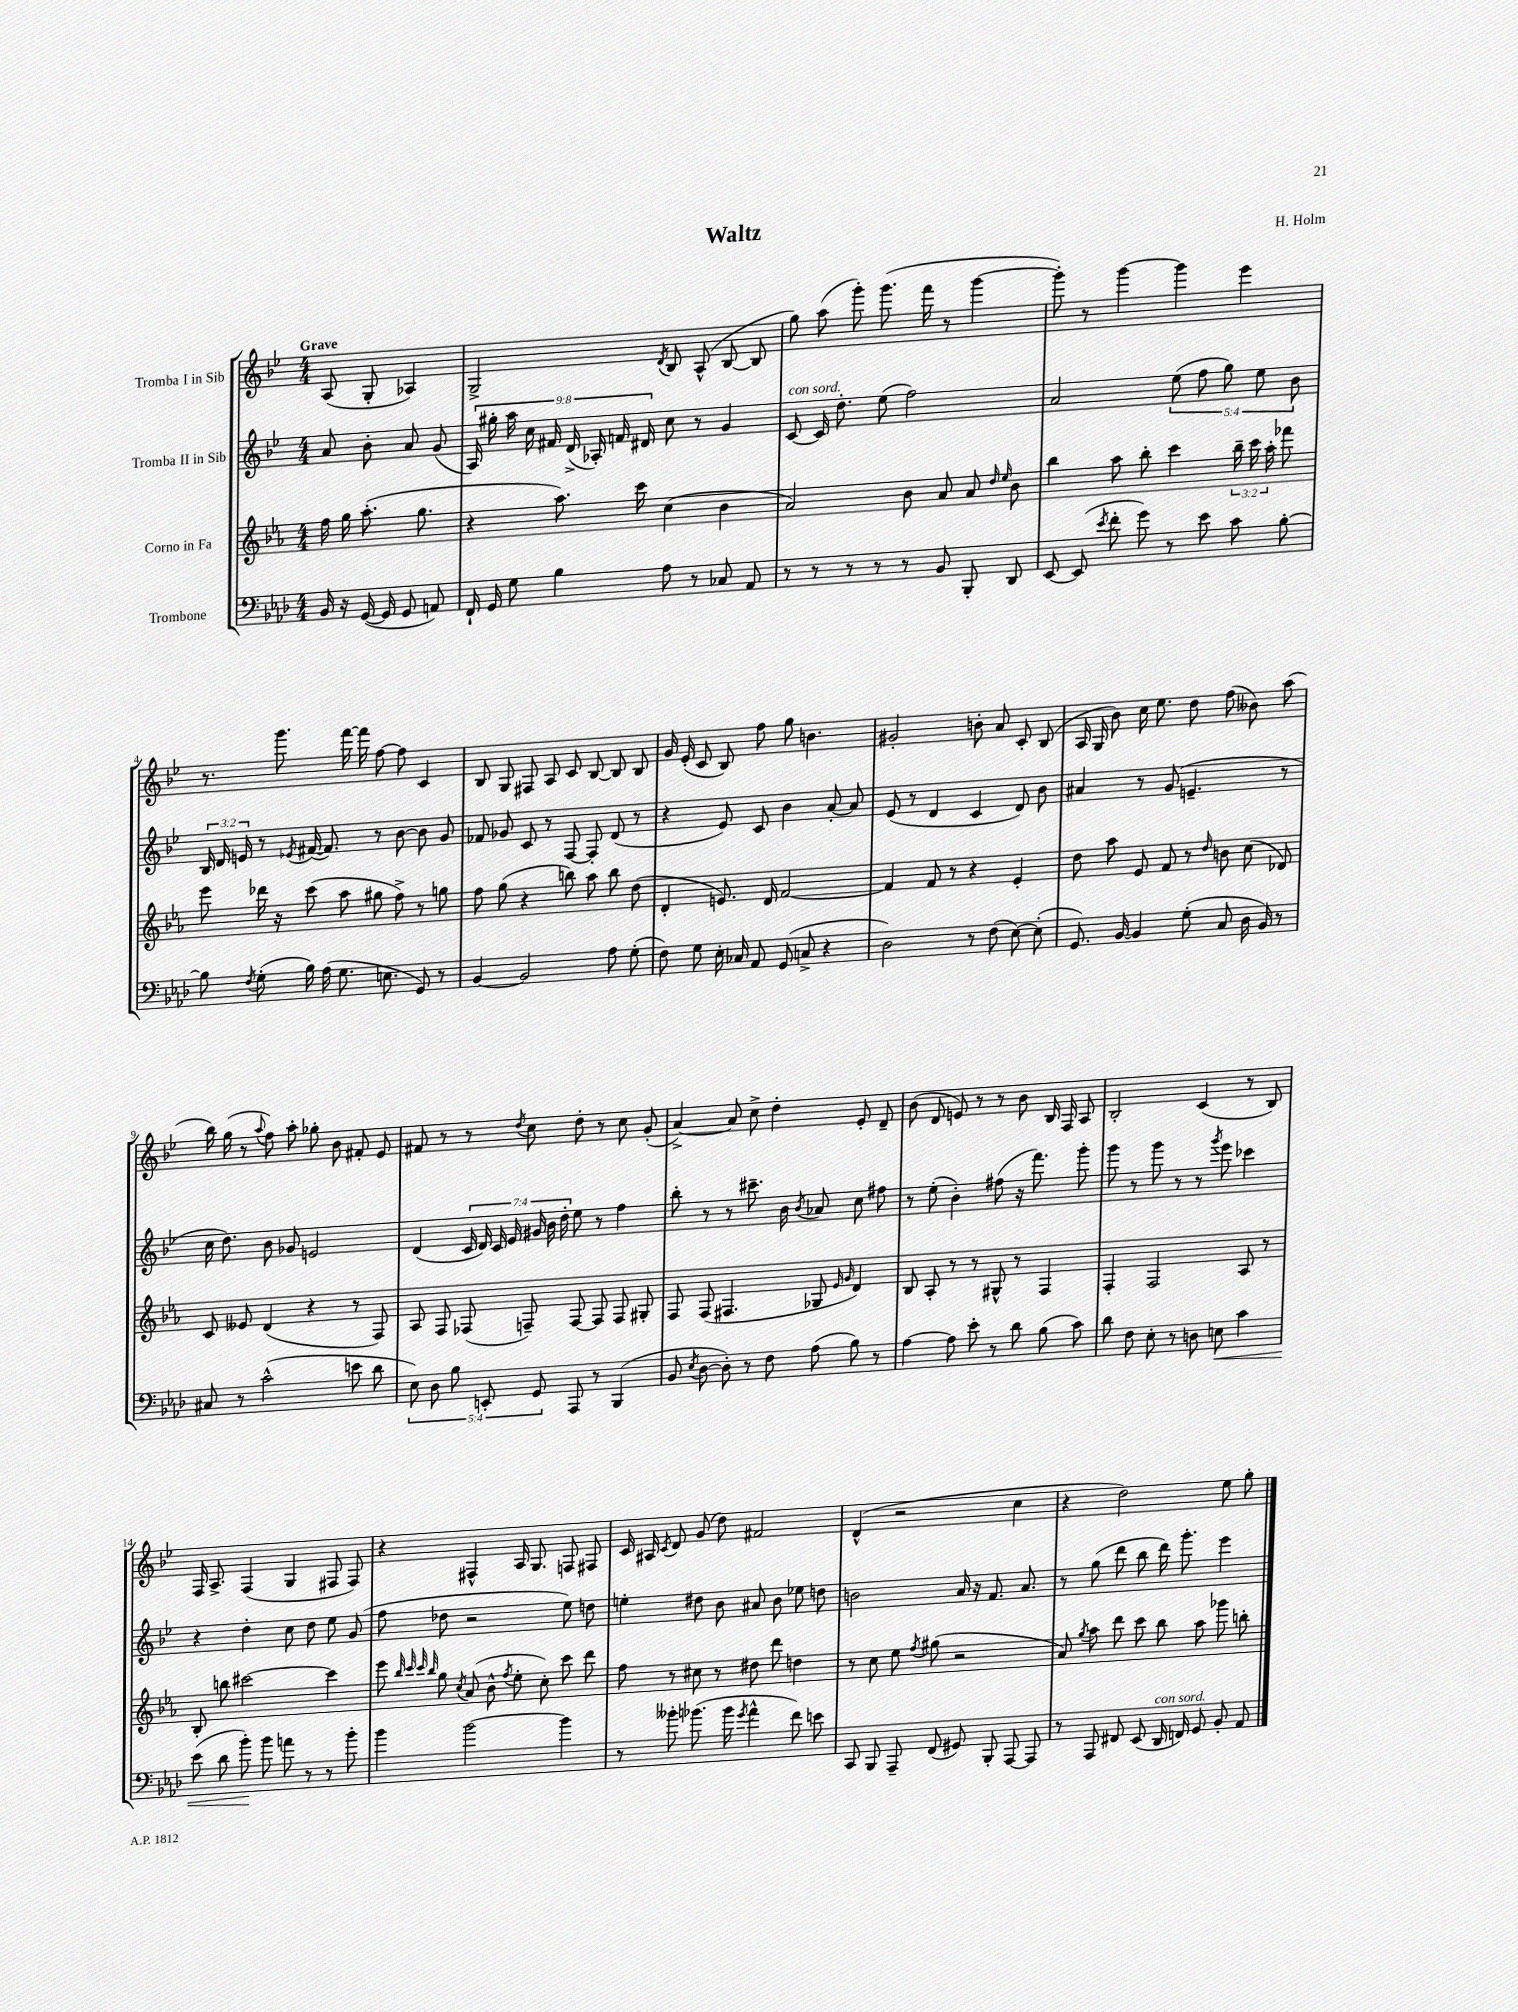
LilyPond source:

\header { title = "Waltz" composer = "H. Holm" }
<<
\new StaffGroup <<
\new Staff = "s0" \with { instrumentName = "Tromba I in Sib" } {
    \clef treble \key bes \major \numericTimeSignature \time 4/4 \partial 2 \tempo "Grave"
    \autoBeamOff a8( g8-. aes4) |
    g2-> \acciaccatura { d'8 } bes8 a8-^( bes8~ bes8 |
    g''8) a''8( g'''8-.) g'''8.( f'''16 r8 g'''4~ |
    g'''8-.) r8 g'''4~ g'''4 ees'''4 |
    r8. g'''8. f'''16~ f'''16 f''8~ f''8 c'4 |
    bes8 g8 fis8 a8 c'8 bes8~ bes8 bes8 |
    g'16 ees'16-.( c'8 bes8) f''8 g''8 b'4. |
    gis'2-. b'8-. a'8 c'8-. bes8( |
    a16 g16 bes'8) c''16 ees''8. d''8 f''8( beses'8) a''8( |
    bes''16) g''16( r8 \appoggiatura { a''8 } f''8) a''8-. ges''8-. bes'8 fis'8-. ees'8 |
    fis'8 r8 r8 \acciaccatura { d''8 } c''8 d''8-. r8 c''8 g'8-.( |
    a'4~->) a'8 c''8-> d''4-. ees'8-. d'8-- |
    bes'8( d'8 e'8) r8 r8 bes'8 bes16 f16 a8 |
    bes2-. c'4( r8 bes8) |
    f16 a8.-> f4( g4 fis8 fis8) |
    r4 fis4-^ a16 g8. f8 fis8 |
    c'16 ais16 \acciaccatura { c'8 } d'8 g'8( d''8) fis'2 |
    d'4-^( r2 c''4 |
    r4 d''2) ees''8 g''8-. \bar "|." |
}
\new Staff = "s1" \with { instrumentName = "Tromba II in Sib" } {
    \clef treble \key bes \major \numericTimeSignature \time 4/4 \override Staff.TupletNumber.text = #tuplet-number::calc-fraction-text \partial 2
    \autoBeamOff a'8 bes'8-. a'8 g'8( |
    \tuplet 9/8 { a16) gis''16-. a''16 c''16 fis'16 d'16->( aes16-.) f'16 dis'16 } c''8 r8 g'4 |
    c'8~^\markup { \italic "con sord." } c'16 d''8.-. ees''8( f''2) |
    a'2 \tuplet 5/4 { ees''8( f''8 g''8) ees''8 bes'8 } |
    \tuplet 3/2 { bes16 d'16 e'16 } r8 \acciaccatura { ees'8 } fis'16~( fis'8.) r8 bes'8~ bes'8 g'8 |
    fes'8 ges'8 c'8 r8 f8~ f8-. d'8( r8 |
    r4 ees'8) c'8 bes'4 a'8~-. a'8 |
    ees'8( r8 d'4 c'4 d'8) bes'8 |
    ais'4 r8 g'8( e'4.-- r8 |
    c''16 d''8.) bes'8 ges'8 e'2 |
    d'4( \tuplet 7/4 { c'16 d'16) c'16 ees'16 gis'16 bes'16 d''16-. } ees''8 r8 f''4 |
    bes''8-. r8 r8 cis'''8.-- bes'16 \acciaccatura { bes'8 } aes'8 c''8 fis''8 |
    r8 ees''8-.( bes'4-.) fis''8( r16 f'''8.) g'''8-. |
    g'''8 r8 g'''8 r8 r8 \acciaccatura { g'''8 } ees'''8 ces'''4 |
    r4 d''4-. c''8 d''8 ees''8 g'8( |
    f''8 des''8 r2 ees''8) d''8 |
    e''4-. dis''8 bes'8 ais'8 bes'8 ees''8 d''8 |
    b'2 a'16 r16 f'8. a'8. |
    r8 g''8( d'''8 bes''8 d'''16) g'''8.-. ees'''4 \bar "|." |
}
\new Staff = "s2" \with { instrumentName = "Corno in Fa" } {
    \clef treble \key ees \major \numericTimeSignature \time 4/4 \override Staff.TupletNumber.text = #tuplet-number::calc-fraction-text \partial 2
    \autoBeamOff f''16 g''16 aes''8.-.( g''8. |
    r4 aes''8.) c'''16 c''4( bes'4 |
    aes'2) bes'8 aes'8 aes'8 \grace { d''16 ees''16 } bes'8 |
    bes''4 aes''8 bes''8-. c'''4 \tuplet 3/2 { bes''16-- c'''16 aes''16-. } fes'''8 |
    ees'''8 des'''16 r16 c'''8( aes''8 gis''8 f''8->) r8 g''8 |
    f''8 g''8( r4 b''8) aes''8 b''8 d''8( |
    d'4-. e'8.) d'16 f'2~ |
    f'4 f'8 r8 r4 ees'4-. |
    d''8 aes''8 ees'8 f'8 r8 \grace { d''16 } b'8 c''8( des'8) |
    c'8 eeses'8 d'4( r4 r8 f8) |
    aes8 f8 fes8( f8--) f8~ f8 f8 gis8-. |
    f8 f8( fis4. ges8 \grace { ees'16 g'16 } d'4) |
    bes8 aes8-. r8 r8 gis8-^ r8 f4 |
    f4-. f2 aes8 r8 |
    bes8-. b''8 cis'''2~ cis'''4 |
    ees'''8 \grace { bes''32 c'''32 c'''32 bes''32 } g''8 \acciaccatura { c''8 } aes'8( bes'8-^ \acciaccatura { f''8 } ees''8-. c''8-.) c'''8 d'''8 |
    f''8 r8 cis''8 r8 dis''8 d'''8 d''4 |
    r8 c''8 ees''8 \acciaccatura { f''8 } gis''8( r2 |
    aes'8) \acciaccatura { g''8 } aes''8 d'''8 c'''8 bes''8 aes''8 ges'''8 b''8-. \bar "|." |
}
\new Staff = "s3" \with { instrumentName = "Trombone" } {
    \clef bass \key aes \major \numericTimeSignature \time 4/4 \override Staff.TupletNumber.text = #tuplet-number::calc-fraction-text \partial 2
    \autoBeamOff bes,16 r16 g,16~( g,16 g,8 a,8) |
    f,16-! g,16 g8 bes4 aes8 r8 ces8 aes,8 |
    r8 r8 r8 r8 r8 bes,8 bes,,8-. des,8 |
    ees,8~ ees,8( \acciaccatura { ees'8 } f'8-. g'8) r8 ees'8 c'8 bes8~-. |
    bes8 \acciaccatura { f8 } g8-.( bes16) aes16( g8. e8. g,8) r8 |
    bes,4~ bes,2 aes8 g8-.( |
    f8) g8 ees16-. ces16 aes,8 g,8( c8-> r4 |
    des2) r8 f8( ees8~) ees8-.( |
    g,8.) bes,16~ bes,4 g8-.( c8 des16 bes,16) r8 |
    cis8 r8 c'2-^( e'8 des'8 |
    \tuplet 5/4 { ees8) des8 bes8 e,8-. g,8 } aes,,8 r8 bes,,4( |
    bes,8 \acciaccatura { ees8 } des8~ des8-.) r8 f8 aes8( bes8) r8 |
    aes4~ aes8 ees'8-. r8 des'8 bes8( c'8) |
    des'8 f8 ees8-. r8 d8 e8\< c'4 |
    ees'8( des'8 bes'8-.\!) bes'8 a'8 r8 r8 bes'8-. |
    bes'4 bes'2~ bes'4 |
    r8 beses'8-. bes'8.( bes'16 \acciaccatura { g'8 } aes'4-^ f'8) e'8 |
    c,8 bes,,8 aes,,8-- f,8( gis,8) bes,,8-. aes,,8~ aes,,8 |
    r8 aes,,8 fis,8 ees,8( des,16^\markup { \italic "con sord." } f,16) g,8 bes,8-. aes,8 \bar "|." |
}
>>
>>
